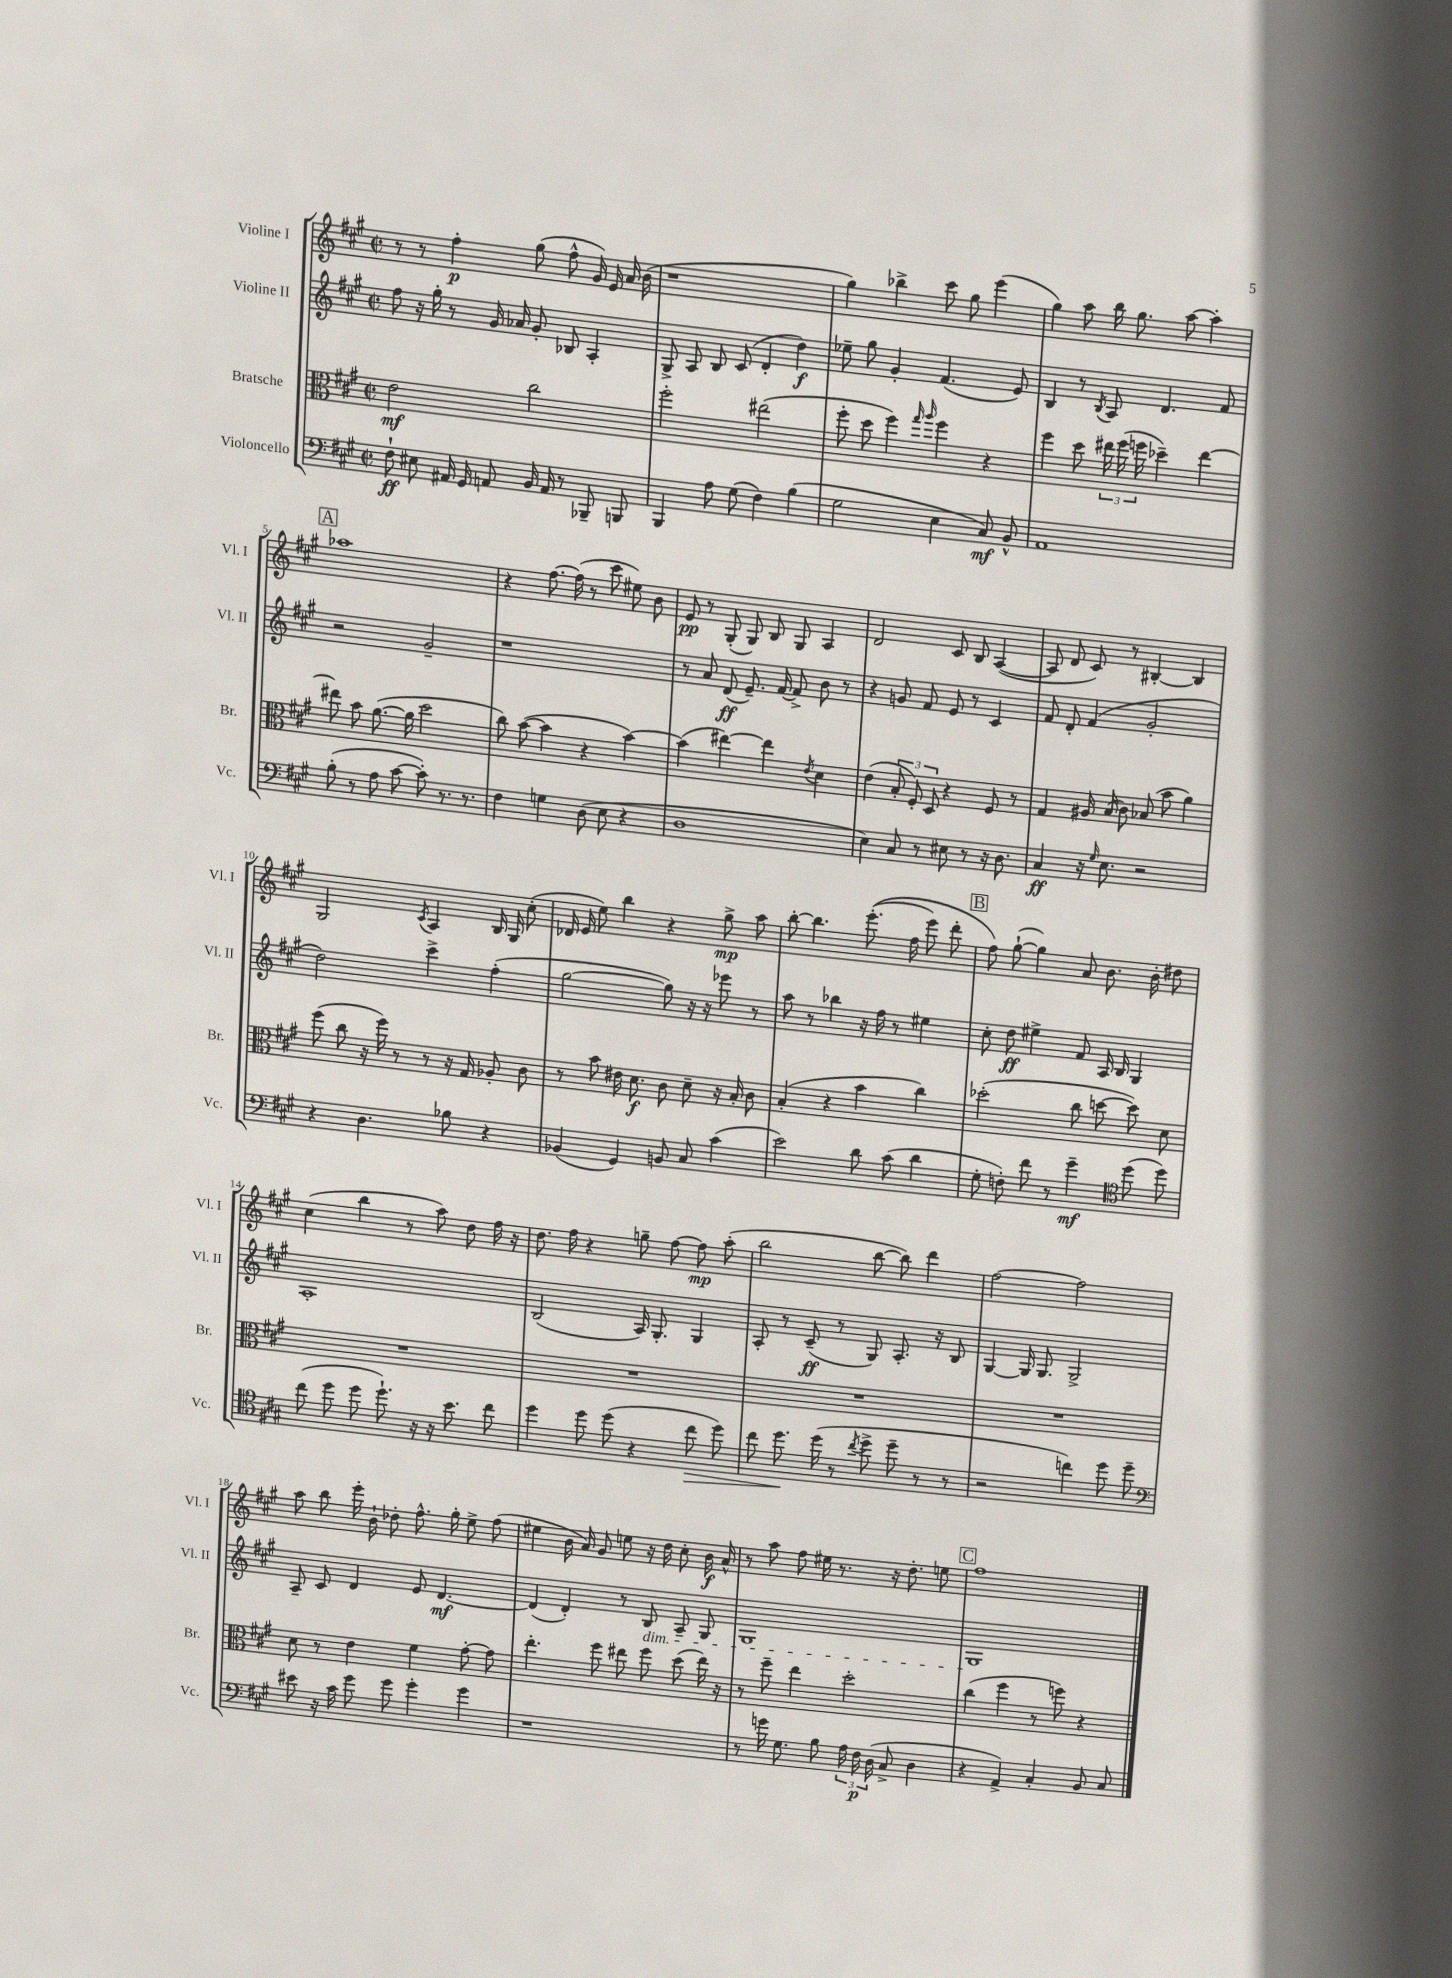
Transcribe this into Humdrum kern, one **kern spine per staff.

**kern	**kern	**kern	**kern
*staff4	*staff3	*staff2	*staff1
*clefF4	*clefC3	*clefG2	*clefG2
*k[f#c#g#]	*k[f#c#g#]	*k[f#c#g#]	*k[f#c#g#]
*M2/2	*M2/2	*M2/2	*M2/2
*met(c|)	*met(c|)	*met(c|)	*met(c|)
8F#`\	2e\	8ff#\	8r
8E#\	.	16r	8r
.	.	16gg#'\	.
16AA#/	.	8r	4ff#'\
16GG#/	.	.	.
8AA/	.	16g#/	.
.	.	16a-/	.
16BB/	2cc#\	8g#'/	(8gg#\
16AA/	.	.	.
8r	.	8B-/	8ff#^^\
8BBB-~/	.	4A'/	16g#/)
.	.	.	16e/
8BBB/	.	.	16a/
.	.	.	(16b\
=	=	=	=
4BBB/	2ff#'\	8G#^/	1r
.	.	8A/	.
8A\	.	8B/	.
(8G#\	.	(8c#/	.
4F#\)	(2ee#\	4d'/	.
(4B\	.	4dd\)	.
=	=	=	=
2G#\	8ff#'\	8ee-~\	4gg#\)
.	8dd\	8gg#\	.
.	4ff#\)	4g#'/	4bb-^\
.	16qqgg#/	.	.
.	16qqaa/	.	.
4E\	4ff#\	(4.f#/	8ccc#\
.	.	.	8gg#\
8C#/)	4r	.	(4eee\
8BB^^/	.	8e/)	.
=	=	=	=
1AA	4ff#\	4B/	4gg#\)
.	8dd\	8r	8aa\
.	.	8qB/	.
.	24ee#\	8A/	16bb\
.	(24ff#\	.	.
.	.	.	8.gg#\
.	24ff\	.	.
.	4dd-~\)	4.d/	.
.	.	.	[8aa\
.	[4ee#\	.	4aa'\]
.	.	8f#/	.
=	=	=	=
(8B'\	8ee#\]	2r	1aa-
8r	8b\	.	.
8A\	([8.a\	.	.
[8c#\	.	.	.
.	16a\]	.	.
8c#'\])	2dd\	2g#~/	.
8.r	.	.	.
8.r	.	.	.
=	=	=	=
4F#\	8cc#\)	1r	4r
.	([8b\	.	.
4G\	4b\]	.	[8.ff#\
.	.	.	(16ff#\]
(8D\	4r	.	8r
8E\	.	.	8ccc#\
4r	[4b\)	.	8ee#\)
.	.	.	8b\
=	=	=	=
1D	(4b\]	8r	8e/
.	.	8a/	8r
.	[4ee#\)	(8d/	(8G#'/
.	.	8.e~/)	8G#/)
.	4ee#\]	.	8B/
.	.	[16f#/	.
.	.	8f#^/]	8G#/
.	8qe/	.	.
.	4d\	8b\	4A/
.	.	8r	.
=	=	=	=
4E\)	(4e\	4r	2d/
8C#/	12B'/	8g/	.
.	12F#'/)	.	.
8r	.	8f#/	.
.	12D/	.	.
8E#\	4r	8e/	8c#/
8r	.	8r	8B/
16r	8F#/	4c#/	([4A/
8.D\	.	.	.
.	8r	.	.
=	=	=	=
4C#/	4G#/	8f#/	8A/]
.	.	8d'/	8d/
16r	16A#/	(4f#/	8c#/)
16qqG#/	.	.	.
8.E\	(16B/	.	.
.	8c#\)	.	8r
2r	(8B-/	2g#'/	[4B#'/
.	8b\	.	.
.	4a\)	.	4B#/]
=	=	=	=
4r	(8ff#\	2dd\)	2G#/
.	8cc#\	.	.
4.D\	16r	.	.
.	16ff#\)	.	.
.	8r	.	.
.	.	.	8qc#/
.	8r	4ccc#^\	4A/
8B-\	16r	.	.
.	16G#/	.	.
4r	8A-'/	(4ff#'\	16B/
.	.	.	16G#/
.	8c#\	.	(8cc#'\
=	=	=	=
(4BB-/	8r	[2gg#\	16d-/
.	.	.	16e/
.	8b\	.	8ee\)
4GG#/)	16e#\	.	4bb\
.	8.d\	.	.
8BB/	8c#\	8gg#\])	4r
8C#/	8d~\	16r	.
.	.	16r	.
(4c#\	16r	8eee-\	8gg#^\
.	16B'/	.	.
.	8c#\	8r	8aa\
=	=	=	=
2e\)	(4B'/	8aa\	[8bb'\
.	.	8r	4.bb\]
.	4r	4bb-\	.
8d\	4b\	16r	&((8.eee'\
.	.	16ff#\	.
(8c#\	.	8r	.
.	.	.	16ff#\
4d\	4cc#\)	4ee#\	8eee\)
.	.	.	8ddd'\
=	=	=	=
8G#'\	(2dd-'\	8cc#'\	8ff#\&)
8F'\)	.	8dd\	([8gg#`\
8f#\	.	4ee#^\	4gg#\])
8r	.	.	.
4g#~\	8cc#\	8f#/	8a/
.	[8dd\	16A/	8.b\
.	.	16B/	.
*clefC4	*	*	*
(8dd\	8dd\])	4G#/	.
.	.	.	16b'\
8dd\)	8d\	.	8dd#\
=	=	=	=
(8cc#\	1r	1A'	(4cc#\
8dd\	.	.	.
8dd\	.	.	4bb\
8.dd`\)	.	.	.
.	.	.	8r
16r	.	.	.
16r	.	.	8aa\)
8.b\	.	.	.
.	.	.	8dd\
8cc#\	.	.	16ff#\
.	.	.	16r
=	=	=	=
4dd\	1r	(2B/	8.dd\
.	.	.	16ff#\
8dd\	.	.	4r
(8dd\	.	.	.
4r	.	16A/)	8gg~\
.	.	8.G#'/	.
.	.	.	[8ff#\
8cc#\	.	4G#/	8ff#\]
8dd\)	.	.	(8aa'\
=	=	=	=
8cc#\	1r	8A'/	2bb\
8.dd\	.	8r	.
.	.	(8c#~/	.
(16dd\	.	.	.
8r	.	8r	.
8qcc#/	.	.	.
8dd^\	.	8G#/)	[8bb\
8dd~\	.	8.A'/	8bb\])
8r	.	.	4ddd\
.	.	16r	.
8r	.	8B/	.
=	=	=	=
2r	1r	[4G#/	[2ff#\
.	.	16G#/]	.
.	.	8.G#/	.
4cc\)	.	2G#^/	2ff#\]
8dd\	.	.	.
8dd~\	.	.	.
=	=	=	=
*clefF4	*	*	*
8e#\	8d\	8A~/	8aa\
16r	8r	8c#/	8bb\
16c#\	.	.	.
8g#\	4e\	4d/	16eee'\
.	.	.	16b`\
8g#\	.	.	8dd-'\
4g#'\	4f#\	8e/	8.ff#^^\
.	.	[4.d/	.
.	.	.	16gg#'\
4g#\	[8g#'\	.	8ee^\
.	8g#\]	.	(8ff#\
=	=	=	=
1r	4.ee'\	(4d/]	4ee#\
.	.	4d'/)	16b\
.	.	.	16a/)
.	8ff#\	.	8g#/
.	8ee#\	8r	8ee\
.	8ff#\	8B/	16r
.	.	.	16dd\
.	(8dd\	8A~/	8cc#'\
.	16ee#\)	8G#/	16b\
.	16r	.	16a^^/
=	=	=	=
8r	8r	1G#	8r
16g\	8ff#~\	.	8aa\
8.G#\	.	.	.
.	4ee\	.	8ff#\
8B\	.	.	16ee#\
.	.	.	8.r
24A\	2dd'\	.	.
24F#\	.	.	.
(24D\	.	.	.
8C#^/	.	.	16r
.	.	.	8.dd'\
4D\	.	.	.
.	.	.	8ee\
=	=	=	=
4r	(4cc#\	1G#	1ff#
4AA^/)	4ff#\	.	.
4C#'/	8r	.	.
.	8ff\)	.	.
8BB/	4r	.	.
8C#/	.	.	.
==	==	==	==
*-	*-	*-	*-
